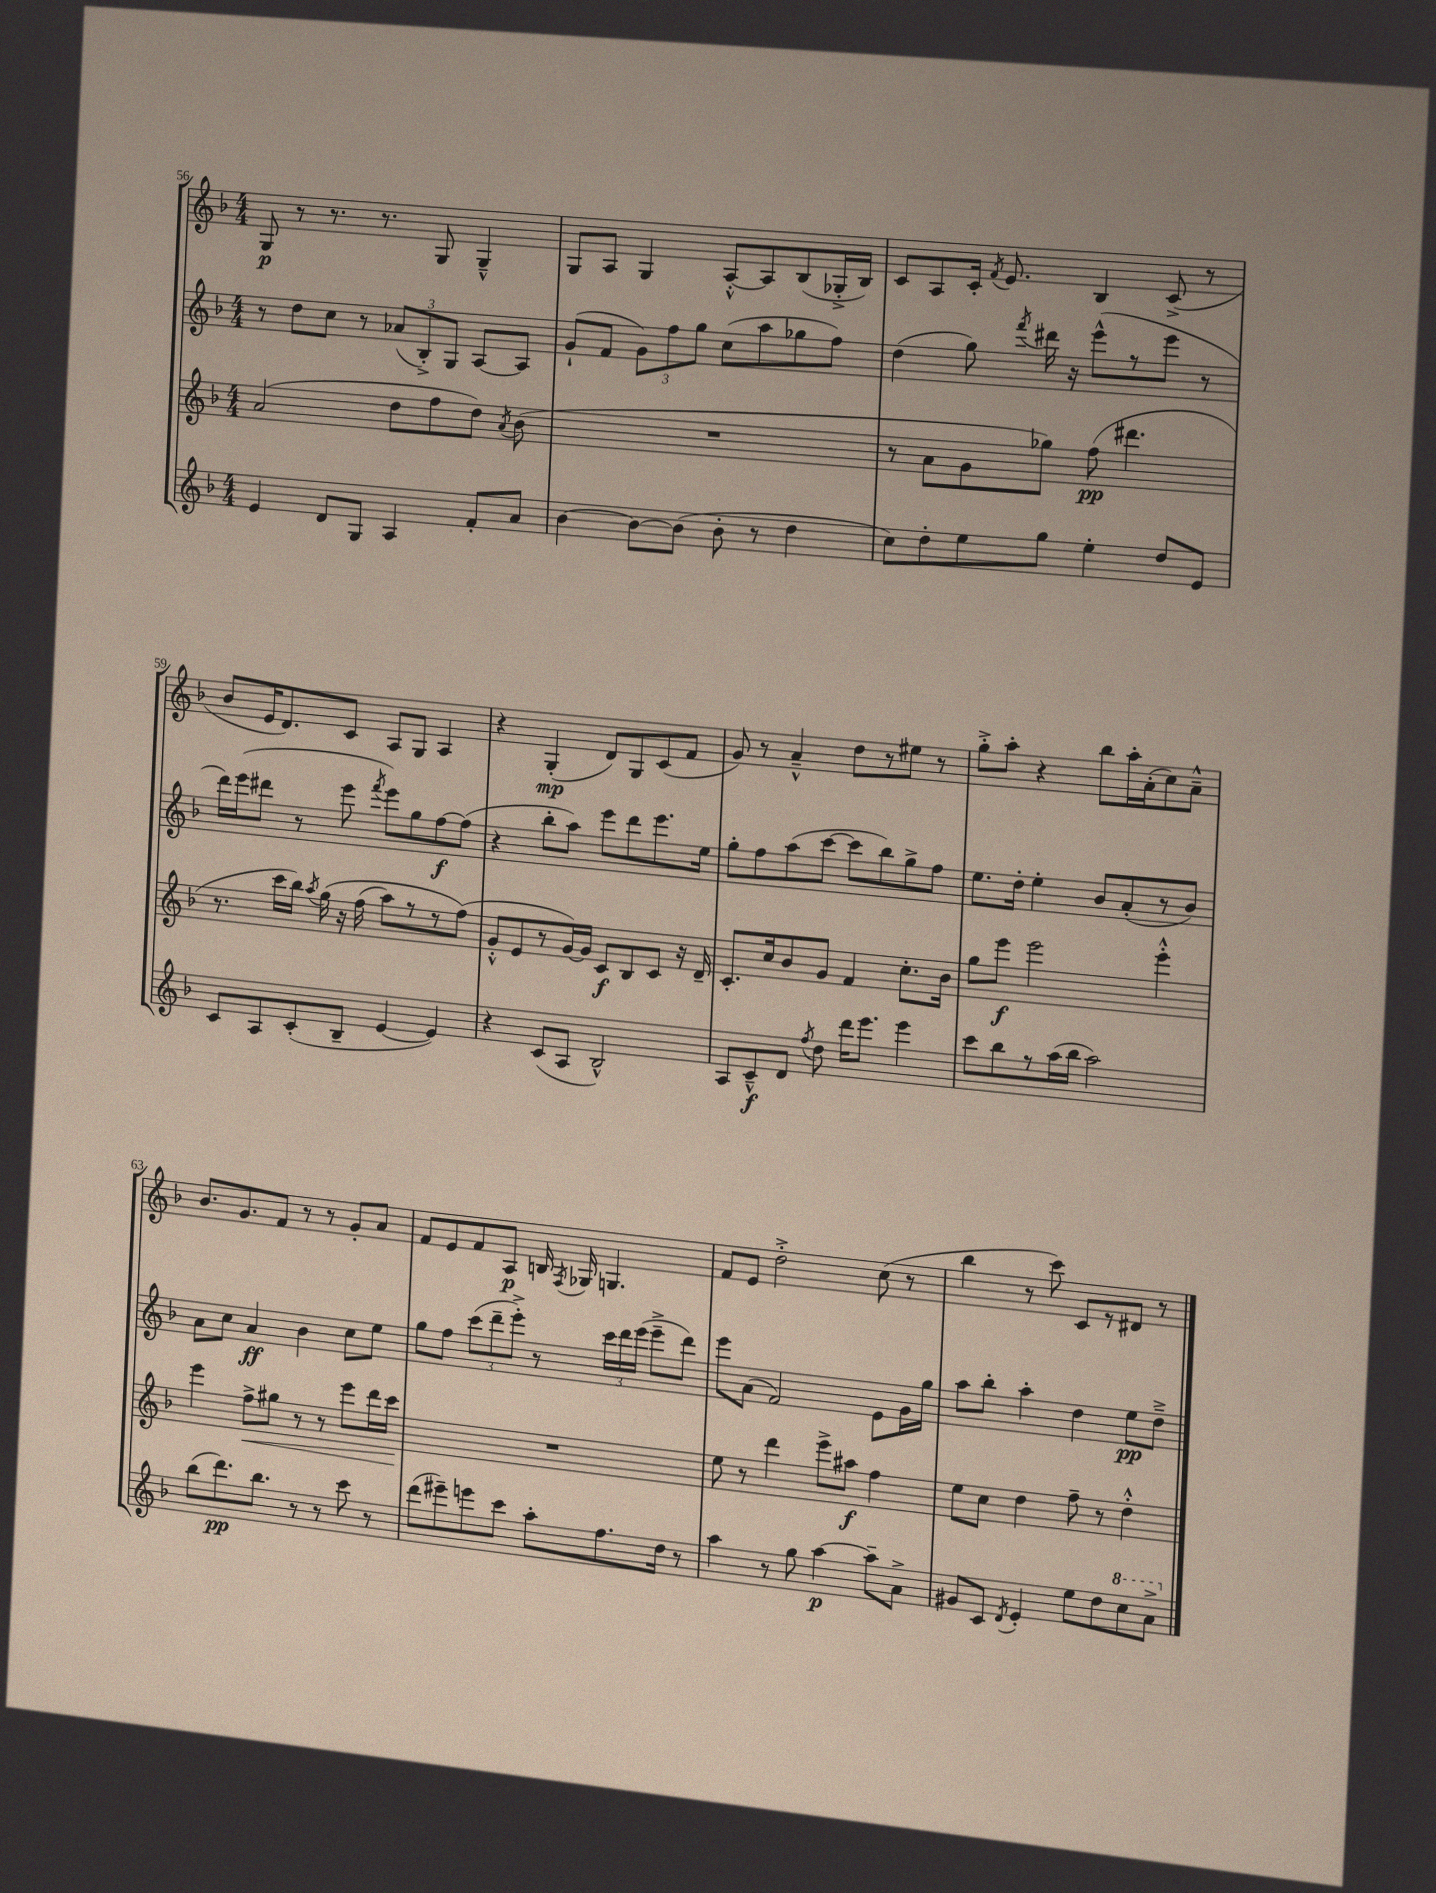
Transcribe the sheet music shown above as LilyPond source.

<<
\new StaffGroup <<
\new Staff = "s0" {
    \clef treble \key f \major \numericTimeSignature \time 4/4
    \autoBeamOff g8\p r8 r8. r8. g8 g4---^ |
    g8[ a8] g4 a8[~-.-^ a8 bes8( ges16-.-> bes16]) |
    c'8[ a8 c'16]-. \acciaccatura { f'8 } e'8. bes4 c'8->( r8 |
    bes'8[ e'16 d'8.) c'8] a8[ g8] a4 |
    r4 g4-.\mp( d'8[) g8 c'8( f'8] |
    g'8) r8 a'4---^ d''8[ r8 eis''8] r8 |
    g''8[-.-> a''8]-. r4 bes''8[ a''16-. a'16-.( c''8) a'8]---^ |
    bes'8.[ g'8. f'8] r8 r8 g'8[-. a'8] |
    f'8[ e'8 f'8 a8]\p b16 \acciaccatura { f8 } ges16 g4. |
    f'8[ e'8] d''2-.-> c''8( r8 |
    bes''4 r8 c'''8) c'8[ r8 dis'8] r8 \bar "|." |
}
\new Staff = "s1" {
    \clef treble \key f \major \numericTimeSignature \time 4/4
    \autoBeamOff r8 d''8[ c''8] r8 \tuplet 3/2 { aes'8[( bes8-.->) g8] } a8[~ a8] |
    g'8[-!( f'8] \tuplet 3/2 { g'8[) f''8 g''8] } c''8[( a''8 ges''8 f''8]) |
    d''4( g''8) \acciaccatura { f'''8 } dis'''16 r16 e'''8[-^( r8 e'''8] r8 |
    d'''16[) e'''16( dis'''8] r8 e'''8 \acciaccatura { f'''8 } e'''8[) g''8 f''8~\f f''8]( |
    r4 bes''8[-. a''8]) e'''8[ d'''8 e'''8. e''16] |
    g''8[-. f''8 a''8( c'''8]~ c'''8[ bes''8) g''8-> f''8] |
    e''8.[ d''16]-. e''4-. bes'8[ a'8-.( r8 bes'8]) |
    a'8[ c''8] a'4\ff bes'4 c''8[ e''8] |
    g''8[ f''8] \tuplet 3/2 { c'''8[( d'''8-- e'''8]-.->) } r8 \tuplet 3/2 { c'''16[ d'''16 e'''16]( } e'''8[---> d'''8]) |
    e'''8[ a'8]( f'2) e'8[ g'16 g''16] |
    a''8[ bes''8]-. a''4-. d''4 e''8[\pp d''8]---> \bar "|." |
}
\new Staff = "s2" {
    \clef treble \key f \major \numericTimeSignature \time 4/4
    \autoBeamOff a'2( d''8[ f''8 d''8]) \acciaccatura { a'8 } bes'8( |
    R1 |
    r8 a'8[ g'8 ges''8]) f''8\pp( dis'''4. |
    r8. c'''16[ bes''16]) \acciaccatura { a''8 } g''16\( r16 f''16( a''8[) r8 r8 f''8](\) |
    g'8[-.-^ e'8 r8 g'16~) g'16] c'8[\f bes8 c'8] r16 d'16-- |
    c'8.[-. c''16 bes'8 g'8] f'4 c''8.[-. bes'16] |
    g''8[ e'''8]\f e'''2 e'''4-.-^ |
    e'''4 f''8[->\< gis''8] r8 r8 e'''8[ d'''16 c'''16]\! |
    R1 |
    e''8 r8 d'''4 e'''8[-> ais''8]\f f''4 |
    e''8[ c''8] d''4 f''8-- r8 d''4-.-^ \bar "|." |
}
\new Staff = "s3" {
    \clef treble \key f \major \numericTimeSignature \time 4/4
    \autoBeamOff e'4 d'8[ g8] a4 f'8[-. a'8] |
    bes'4~ bes'8[~ bes'8]( bes'8-. r8 d''4 |
    c''8[) d''8-. e''8 g''8] e''4-. d''8[ e'8] |
    c'8[ a8 c'8-.( bes8]-- e'4~ e'4) |
    r4 c'8[( a8] bes2-^) |
    a8[ c'8---^\f d'8] \acciaccatura { f''8 } d''8 d'''16[ e'''8.] e'''4 |
    c'''8[ bes''8 r8 a''16( bes''16] a''2) |
    bes''8[( d'''8.\pp) bes''8.] r8 r8 c'''8 r8 |
    d'''8[( eis'''8--) e'''8 c'''8] a''8[-. f''8. d''16] r8 |
    a''4 r8 g''8 a''4~\p a''8[-- a'8]-> |
    gis'8[ c'8] \acciaccatura { d'8 } e'4-. e''8[ d''8 \ottava #1 c'''8 a''8]-> \ottava #0 \bar "|." |
}
>>
>>
\layout { \context { \Score currentBarNumber = #56 } }
